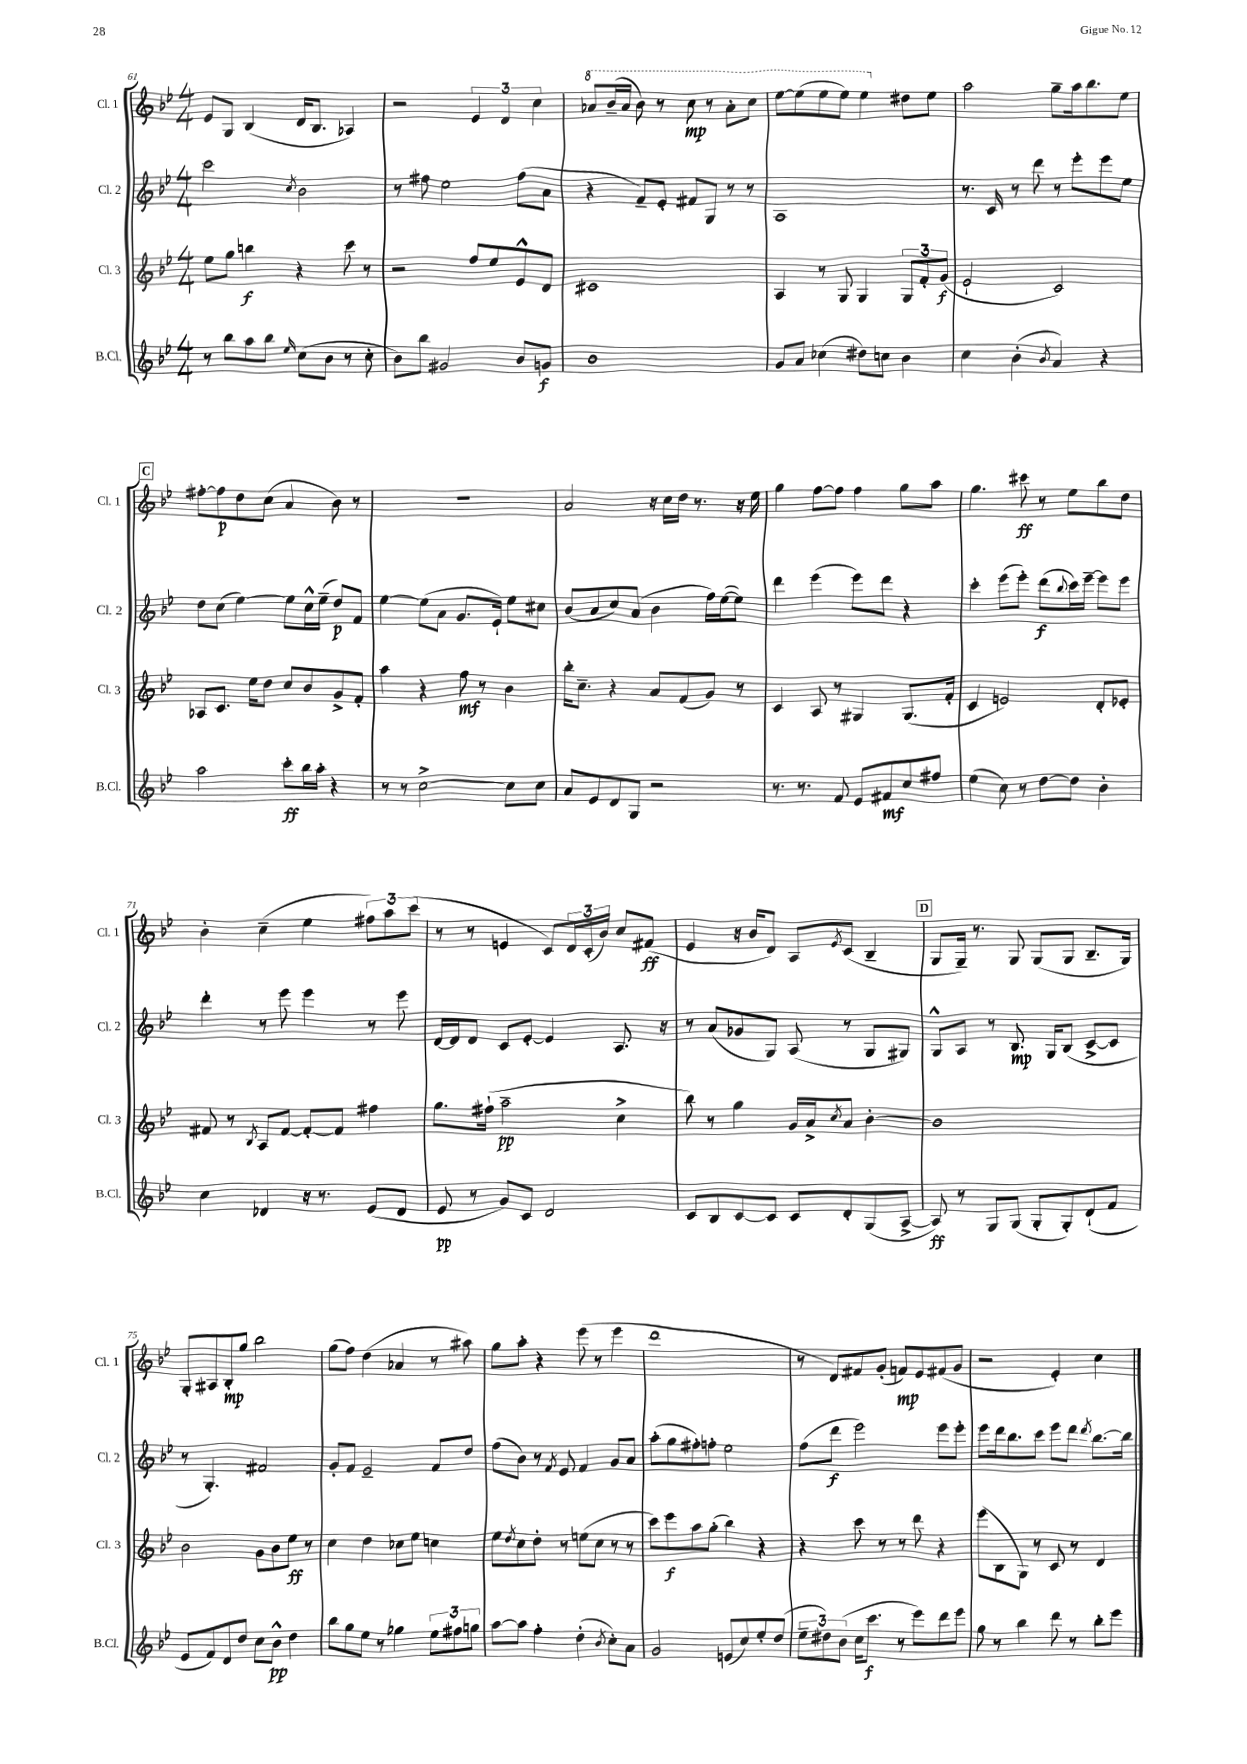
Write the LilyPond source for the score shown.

<<
\new StaffGroup <<
\new Staff = "s0" \with { instrumentName = "Cl. 1" shortInstrumentName = "Cl. 1" } {
    \clef treble \key bes \major \numericTimeSignature \time 4/4
    ees'8 g8 bes4( d'16 bes8. aes4) |
    r2 \tuplet 3/2 { ees'4 d'4 c''4 } |
    \ottava #1 aes''8 bes''16--( aes''16 bes''8) r8 c'''8\mp r8 aes''8-. c'''8 |
    ees'''8~ ees'''8( ees'''8 ees'''8) ees'''4 \ottava #0 dis''8 ees''8 |
    a''2 g''8-- a''16 bes''8. ees''8 |
    \mark \markup { \box "C" } fis''8~-. fis''8\p d''8 c''8( a'4 bes'8) r8 |
    R1 |
    a'2 r16 c''16 d''16 r8. r16 ees''16 |
    g''4 f''8~ f''8 f''4 g''8 a''8 |
    g''4. cis'''8\ff r8 ees''8 bes''8 d''8 |
    bes'4-. c''4--( ees''4 \tuplet 3/2 { fis''8) a''8 c'''8( } |
    r8 r8 e'4 c'8) \tuplet 3/2 { d'16 c'16-.( bes'16) } c''8 fis'8\ff( |
    ees'4 r16 bes'16 d'8) a8 \acciaccatura { ees'8 } c'8( bes4-- |
    \mark \markup { \box "D" } g8 g16--) r8. g8 g8( g8 bes8.-- g16) |
    g8-. ais8 bes8-.\mp g''8 bes''2 |
    g''8( f''8) d''4( aes'4 r8 ais''8) |
    g''8 a''8-. r4 ees'''8( r8 ees'''4 |
    d'''1 |
    r8 d'8) fis'8 g'8-.( f'8\mp) ees'8 fis'8( g'8 |
    r2 ees'4-.) c''4 \bar "|." |
}
\new Staff = "s1" \with { instrumentName = "Cl. 2" shortInstrumentName = "Cl. 2" } {
    \clef treble \key bes \major \numericTimeSignature \time 4/4
    c'''2 \acciaccatura { c''8 } bes'2 |
    r8 fis''8 ees''2 fis''8( a'8 |
    r4 f'8--) ees'8-. fis'8 g8 r8 r8 |
    a1 |
    r8. c'16 r8 d'''8 r8 ees'''8-. ees'''8 ees''8 |
    \mark \markup { \box "C" } d''8 c''8( ees''4~) ees''8 c''16-^ ees''16--( d''8\p) f'8 |
    ees''4~ ees''8( a'8 g'8. ees'16-!) ees''8 cis''8 |
    bes'8( a'8 c''8) a'8( bes'4 f''16) ees''16~( ees''8) |
    d'''4 ees'''4( ees'''8) d'''8 r4 |
    c'''4-. ees'''8( ees'''8-.) d'''8\f( \appoggiatura { bes''8 } c'''16) ees'''16~-- ees'''8 ees'''8 |
    d'''4-. r8 ees'''8 ees'''4 r8 ees'''8 |
    d'16~ d'16 d'8 c'8 ees'8~-. ees'4 a8. r16 |
    r8 a'8( ges'8 g8) a8( r8 g8 gis8) |
    \mark \markup { \box "D" } g8-^ a8 r8 bes8.\mp g16 bes8( c'8~-> c'8 |
    r8 g4.-.) fis'2 |
    g'8-. f'8 ees'2-- f'8 d''8 |
    f''8( bes'8) r8 \acciaccatura { f'8 } ees'8 f'4 g'8 a'8 |
    a''8-.( g''8 fis''8-.) f''8-. ees''2 |
    f''8( d'''8\f ees'''2) ees'''8 ees'''8-. |
    ees'''8 d'''16 bes''8. c'''8 ees'''8 d'''8 \acciaccatura { d'''8 } bes''8.~ bes''16 \bar "|." |
}
\new Staff = "s2" \with { instrumentName = "Cl. 3" shortInstrumentName = "Cl. 3" } {
    \clef treble \key bes \major \numericTimeSignature \time 4/4
    ees''8 g''8 b''4\f r4 c'''8 r8 |
    r2 f''8 ees''8 ees'8-^ d'8 |
    cis'1 |
    a4 r8 g8 g4 \tuplet 3/2 { g8 f'8-. g'8\f( } |
    ees'2-! c'2) |
    \mark \markup { \box "C" } aes8 c'8. ees''16 d''8 c''8 bes'8 g'8-> f'8-. |
    a''4 r4 f''8\mf r8 bes'4 |
    bes''16-. c''8.-- r4 a'8 f'8( g'8) r8 |
    c'4 a8 r8 gis4 gis8.( f'16-. |
    c'4 e'2) d'8-. ees'8-. |
    fis'8 r8 \acciaccatura { bes8 } a8 fis'8~ fis'8~-. fis'8 fis''4 |
    g''8. fis''16-!( a''2--\pp c''4-> |
    bes''8) r8 g''4 g'16 a'16-> \acciaccatura { c''8 } a'8 bes'4~-. |
    \mark \markup { \box "D" } bes'1 |
    bes'2 g'8 bes'8 ees''8\ff r8 |
    c''4 d''4 ces''8 ees''8 c''4 |
    ees''8 \acciaccatura { d''8 } c''8 d''8-. r8 e''8( c''8 r8 r8 |
    c'''8) ees'''8\f a''8 g''8-.( bes''4) r4 |
    r4 c'''8 r8 r8 d'''8 r4 |
    ees'''8( bes8 g8) r8 c'8 r8 d'4 \bar "|." |
}
\new Staff = "s3" \with { instrumentName = "B.Cl." shortInstrumentName = "B.Cl." } {
    \clef treble \key bes \major \numericTimeSignature \time 4/4
    r8 bes''8 a''8 bes''8 \grace { ees''16 } c''8( bes'8 r8 c''8-. |
    bes'8) bes''8 gis'2 bes'8 g'8\f |
    bes'1 |
    g'8 a'8 ces''4( dis''8) c''8 bes'4 |
    c''4 bes'4-.( \acciaccatura { bes'8 } a'4) r4 |
    \mark \markup { \box "C" } a''2 c'''8-.\ff bes''16 a''16-. r4 |
    r8 r8 c''2~-> c''8 c''8 |
    a'8 ees'8 d'8 g8 r2 |
    r8. r8. f'8 ees'8 fis'8\mf c''8 fis''8 |
    ees''4( c''8) r8 d''8~ d''8 bes'4-. |
    c''4 des'4 r16 r8. ees'8( des'8 |
    ees'8\pp r8 g'8) c'8 d'2 |
    c'8 bes8 c'8~ c'8 c'8 d'8-. g8( a8~-> |
    \mark \markup { \box "D" } a8\ff) r8 g8 g8( g8-. g8-.) d'8-!( f'8 |
    ees'8 f'8) d'8 d''8 c''8 bes'8-^\pp d''4 |
    bes''8 g''8 ees''8 r8 ges''4 \tuplet 3/2 { ees''8 fis''8 g''8 } |
    a''8~ a''8 f''4-. d''4-.( \acciaccatura { bes'8 } c''8-.) a'8 |
    g'2 e'8( c''8) ees''8-. d''8( |
    \tuplet 3/2 { ees''8-- dis''8) bes'8( } c''16 c'''8.\f r8 ees'''8) d'''8 ees'''8 |
    g''8 r8 bes''4 d'''8 r8 bes''8-. ees'''8 \bar "|." |
}
>>
>>
\layout { \context { \Score currentBarNumber = #61 } }
